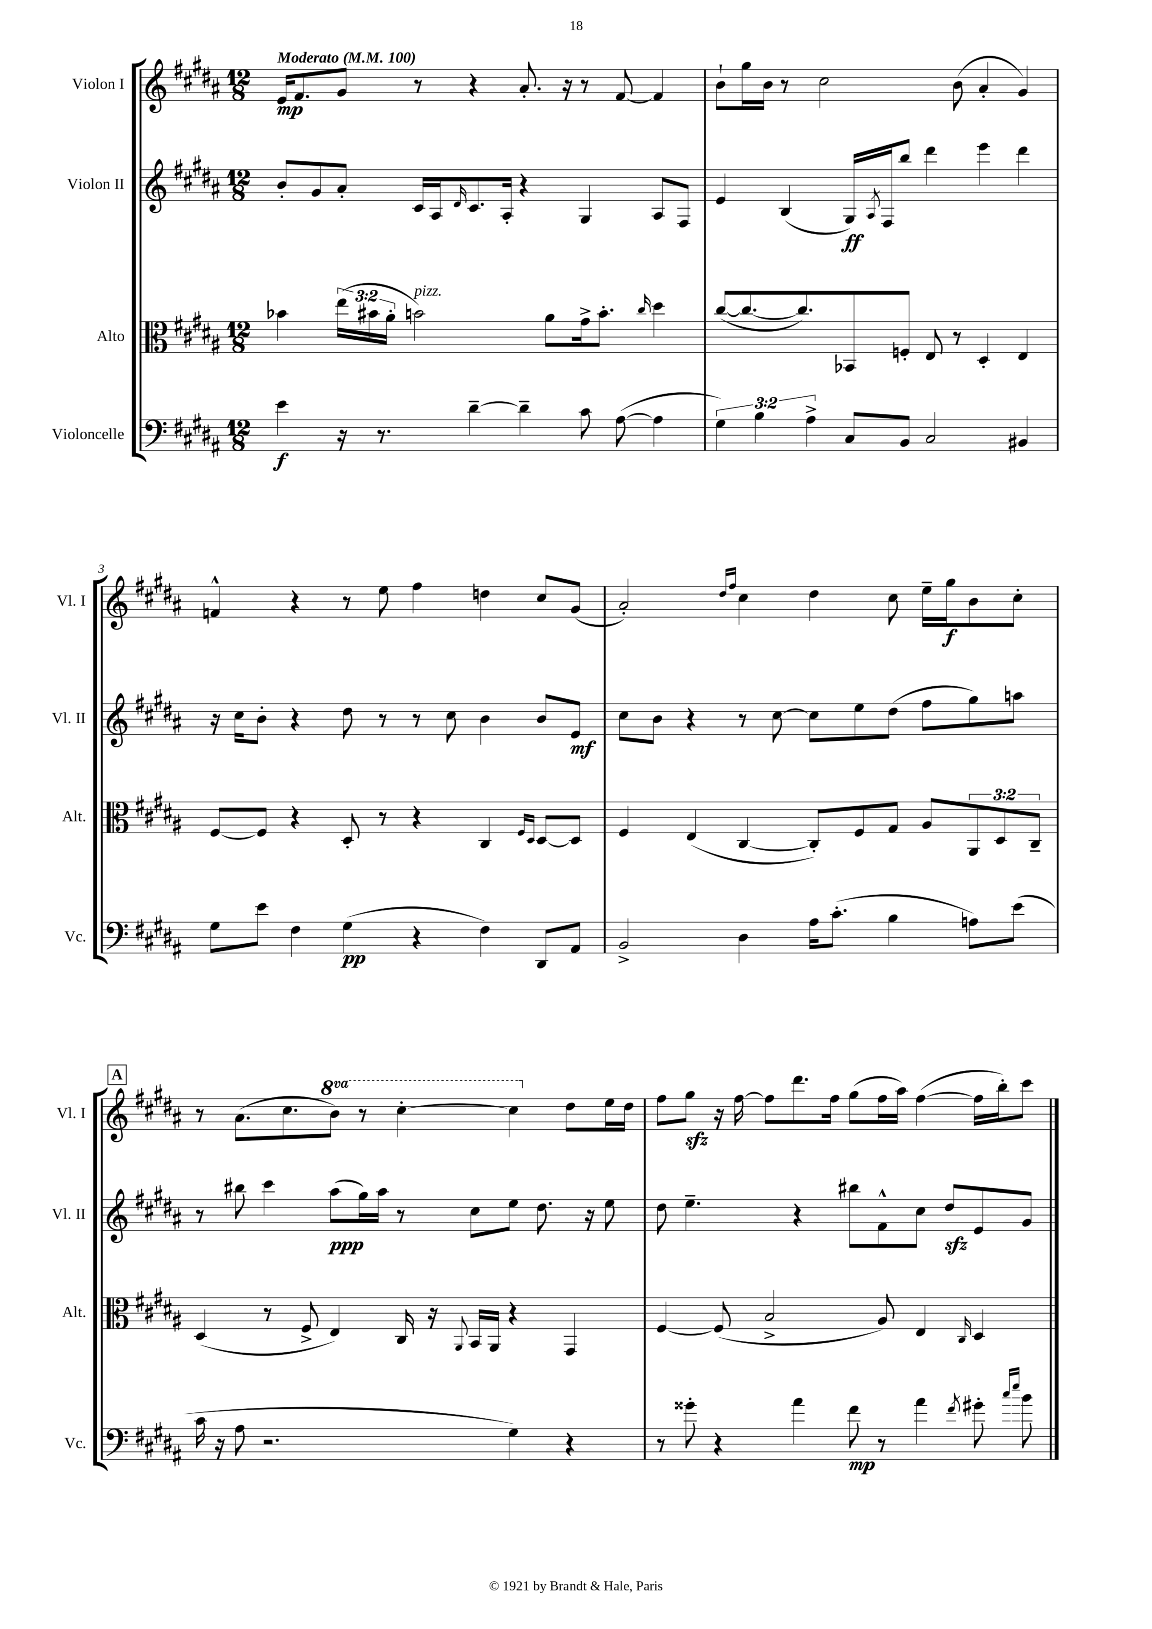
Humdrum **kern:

**kern	**dynam	**kern	**kern	**dynam	**kern	**dynam
*part4	*part4	*part3	*part2	*part2	*part1	*part1
*staff4	*staff4	*staff3	*staff2	*staff2	*staff1	*staff1
*I"Violoncelle	*	*I"Alto	*I"Violon II	*	*I"Violon I	*
*I'Vc.	*	*I'Alt.	*I'Vl. II	*	*I'Vl. I	*
*clefF4	*	*clefC3	*clefG2	*	*clefG2	*
*k[f#c#g#d#a#]	*	*k[f#c#g#d#a#]	*k[f#c#g#d#a#]	*	*k[f#c#g#d#a#]	*
*M12/8	*	*M12/8	*M12/8	*	*M12/8	*
*MM100	*	*MM100	*MM100	*	*MM100	*
=1	=1	=1	=1	=1	=1	=1
!	!	!	!	!	!LO:TX:a:B:t=Moderato	!
4e\	f	4b-X\	8b'/L	.	16e/KL	mp
.	.	.	.	.	8.f#/	.
.	.	.	8g#/	.	.	.
16r	.	(24ee\LL	8a#'/J	.	8g#/J	.
.	.	24b#X\	.	.	.	.
8.r	.	.	.	.	.	.
.	.	24a#'\JJ	.	.	.	.
!	!	!LO:TX:a:i:t=pizz.	!	!	!	!
.	.	2bn\)	16c#/LL	.	8r	.
.	.	.	16A#/J	.	.	.
.	.	.	16qqd#/	.	.	.
[4d#~\	.	.	8.c#/	.	4r	.
.	.	.	16A#'/Jk	.	.	.
4d#~\]	.	.	4r	.	8.a#'/	.
.	.	8a#\L	.	.	.	.
.	.	.	.	.	16r	.
8c#\	.	16g#^\k	4G#/	.	8r	.
.	.	8.b'\J	.	.	.	.
([8A#\	.	.	.	.	[8f#/	.
.	.	16qqcc#/	.	.	.	.
4A#\]	.	4dd#\	8A#/L	.	4f#/]	.
.	.	.	8F#/J	.	.	.
=2	=2	=2	=2	=2	=2	=2
6G#\)	.	([8cc#/L	4e/	.	8b`\L	.
.	.	8.cc#/_	.	.	16gg#\L	.
6B\	.	.	.	.	.	.
.	.	.	.	.	16b\JJ	.
.	.	.	(4B/	.	8r	.
.	.	8.cc#/])	.	.	.	.
6A#^\	.	.	.	.	.	.
.	.	.	.	.	2cc#\	.
8C#/L	.	8BB-X/	16G#/LL)	ff	.	.
.	.	.	8qA#/	.	.	.
.	.	.	16F#/J	.	.	.
8BB/J	.	8Fn'/J	8bb/J	.	.	.
2C#/	.	8E/	4ddd#\	.	.	.
.	.	8r	.	.	(8b\	.
.	.	4D#'/	4eee\	.	4a#'/	.
4BB#X/	.	4E/	4ddd#\	.	4g#/)	.
!!LO:LB:g=z
=3	=3	=3	=3	=3	=3	=3
8G#\L	.	[8F#/L	16r	.	4fn^^/	.
.	.	.	16cc#\KL	.	.	.
8e\J	.	8F#/J]	8b'\J	.	.	.
4F#\	.	4r	4r	.	4r	.
(4G#\	pp	8D#'/	8dd#\	.	8r	.
.	.	8r	8r	.	8ee\	.
4r	.	4r	8r	.	4ff#\	.
.	.	.	8cc#\	.	.	.
4F#\)	.	4C#/	4b\	.	4ddn\	.
.	.	16qqF#/LL	.	.	.	.
.	.	16qqD#/JJ	.	.	.	.
8DD#/L	.	[8D#/L	8b/L	.	8cc#/L	.
8AA#/J	.	8D#/J]	8e/J	mf	(8g#/J	.
=4	=4	=4	=4	=4	=4	=4
2BB^/	.	4F#/	8cc#\L	.	2a#'/)	.
.	.	.	8b\J	.	.	.
.	.	(4E/	4r	.	.	.
.	.	.	.	.	16qqdd#/LL	.
.	.	.	.	.	16qqff#/JJ	.
4D#\	.	[4C#/	8r	.	4cc#\	.
.	.	.	[8cc#\	.	.	.
16A#\KL	.	8C#'/L])	8cc#\L]	.	4dd#\	.
(8.c#'\J	.	.	.	.	.	.
.	.	8F#/	8ee\	.	.	.
4B\	.	8G#/J	(8dd#\J	.	8cc#\	.
.	.	8A#/L	8ff#\L	.	16ee~\LL	.
.	.	.	.	.	16gg#\J	f
8An\L)	.	12AA#/	8gg#\)	.	8b\	.
.	.	12D#/	.	.	.	.
(8e\J	.	.	8aan\J	.	8cc#'\J	.
.	.	12C#~/J	.	.	.	.
!!LO:LB:g=z
!!LO:REH:place=s1:t=A
=5	=5	=5	=5	=5	=5	=5
16c#\	.	(4D#/	8r	.	8r	.
16r	.	.	.	.	.	.
8A#\	.	.	8bb#X\	.	(8.a#\L	.
2.r	.	8r	4ccc#\	.	.	.
.	.	.	.	.	8.cc#\	.
.	.	8F#^/	.	.	.	.
*	*	*	*	*	*8va	*
.	.	4E/)	(8aa#\L	ppp	8bb\J)	.
.	.	.	16gg#\L)	.	8r	.
.	.	.	16aa#\JJ	.	.	.
.	.	16C#/	8r	.	[4ccc#'\	.
.	.	16r	.	.	.	.
.	.	8qqAA#/	.	.	.	.
.	.	16BB/LL	8cc#\L	.	.	.
.	.	16AA#/JJ	.	.	.	.
4G#\)	.	4r	8ee\J	.	4ccc#\]	.
.	.	.	8.dd#\	.	.	.
*	*	*	*	*	*X8va	*
4r	.	4GG#/	.	.	8dd#\L	.
.	.	.	16r	.	.	.
.	.	.	8ee\	.	16ee\L	.
.	.	.	.	.	16dd#\JJ	.
=6	=6	=6	=6	=6	=6	=6
8r	.	[4F#/	8dd#\	.	8ff#\L	.
8g##X'\	.	.	4.ee~\	.	8gg#zz\J	.
4r	.	(8F#/]	.	.	16r	.
.	.	.	.	.	[16ff#\	.
.	.	2B^/	.	.	8ff#\L]	.
4a#\	.	.	4r	.	8.ddd#\	.
.	.	.	.	.	16ff#\Jk	.
8f#\	mp	.	8bb#X\L	.	(8gg#\L	.
8r	.	8A#/)	8f#^^\	.	16ff#\L	.
.	.	.	.	.	16aa#\JJ)	.
4a#\	.	4E/	8cc#\J	.	([4ff#\	.
.	.	.	8dd#zz/L	.	.	.
8qf#/	.	16qqC#/	.	.	.	.
8g#X'\	.	4D#/	8e/	.	16ff#\LL]	.
.	.	.	.	.	16bb'\J)	.
16qqcc#/LL	.	.	.	.	.	.
16qqee/JJ	.	.	.	.	.	.
8b\	.	.	8g#/J	.	8ccc#\J	.
==	==	==	==	==	==	==
*-	*-	*-	*-	*-	*-	*-
